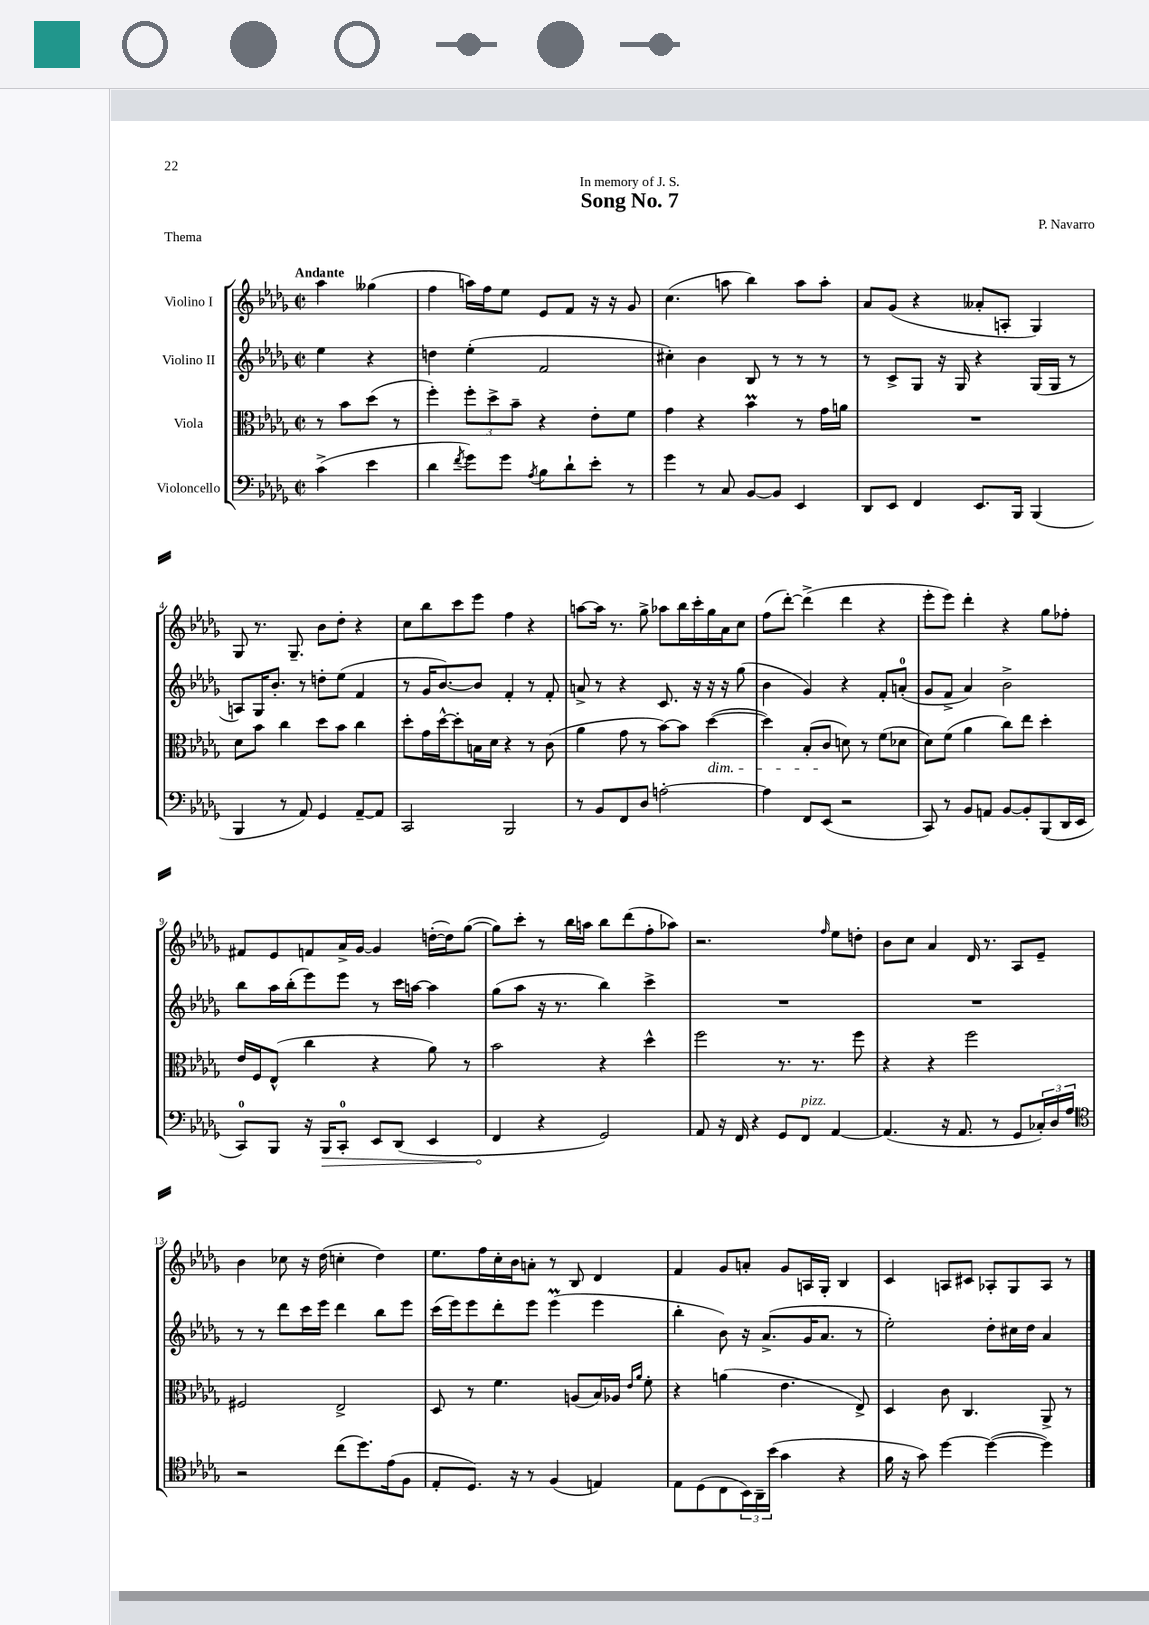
\header { title = "Song No. 7" composer = "P. Navarro" dedication = "In memory of J. S." piece = "Thema" }
<<
\new StaffGroup <<
\new Staff = "s0" \with { instrumentName = "Violino I" } {
    \clef treble \key des \major \defaultTimeSignature \time 2/2 \partial 2 \tempo "Andante"
    aes''4 geses''4( |
    f''4 a''16) f''16 ees''8 ees'8 f'8 r16 r16 ges'8 |
    c''4.( a''8 bes''4) a''8 a''8-. |
    aes'8 ges'8( r4 aeses'8-. a8-. ges4) |
    ges8 r8. ges8.-- bes'8 des''8-. r4 |
    c''8 bes''8 c'''8 ees'''8 f''4 r4 |
    a''8~ a''16 r8. ges''8-> aes''8 bes''16 c'''16-. ges''16 aes'16 c''8 |
    f''8( des'''8~-.) des'''4->( des'''4 r4 |
    ees'''8-. ees'''8) des'''4-. r4 ges''8 fes''8-. |
    fis'8 ees'8 f'8 aes'16-> ges'16~ ges'4 d''16~-.( d''16) ges''8~( |
    ges''8) c'''8-. r8 bes''16 a''16 bes''8 des'''8( f''8-. aes''8) |
    r2. \grace { f''16 } ees''8 d''8-. |
    bes'8 c''8 aes'4 des'16 r8. aes8 ees'8-- |
    bes'4 ces''8 r16 des''16( c''4-. des''4) |
    ees''8. f''16 c''16-. bes'16 a'8-. r8 bes8 des'4 |
    f'4 ges'8 a'8-. ges'8 a16 ges16-. bes4 |
    c'4 a8 cis'8 aes8-. ges8 aes8 r8 \bar "|." |
}
\new Staff = "s1" \with { instrumentName = "Violino II" } {
    \clef treble \key des \major \defaultTimeSignature \time 2/2 \partial 2
    ees''4 r4 |
    d''4 ees''4-.( f'2 |
    cis''4-.) bes'4 bes8 r8 r8 r8 |
    r8 c'8-> ges8 r16 ges16 r4 ges16( ges16 r8 |
    a8) ges16 bes'8.-. r8 d''8-. ees''8( f'4 |
    r8 ges'16 bes'8.~) bes'8 f'4-. r8 f'8-. |
    a'8-> r8 r4 c'8. r16 r16 r16 ges''8( |
    bes'4 ges'4) r4 f'8-. a'8-0-.( |
    ges'8 f'8-> aes'4) bes'2-> |
    bes''8 aes''16 bes''16-.( ees'''8) ees'''8 r8 c'''16 a''16~ a''4 |
    ges''8( aes''8 r16 r8. bes''4) c'''4-> |
    R1 |
    R1 |
    r8 r8 des'''8 c'''16 ees'''16 des'''4 bes''8 ees'''8 |
    c'''16( ees'''16) ees'''8 des'''8-. ees'''8 ees'''4\prall( ees'''4 |
    bes''4-. bes'8) r16 aes'8.->( ges'16 aes'8. r8 |
    ees''2-.) des''8-. cis''16 des''16 aes'4 \bar "|." |
}
\new Staff = "s2" \with { instrumentName = "Viola" } {
    \clef alto \key des \major \defaultTimeSignature \time 2/2 \partial 2
    r8 bes'8 des''8( r8 |
    f''4-.) \tuplet 3/2 { f''8-. des''8-> bes'8-- } r4 ees'8-. f'8 |
    ges'4 r4 bes'4\prall r8 ges'16 a'16 |
    R1 |
    des'8 bes'8 c''4 des''8 bes'8 c''4 |
    des''8-. ges'16 des''16~-^ des''8-. b16 des'16 r4 r8 c'8( |
    aes'4 ges'8 r8 bes'8~) bes'8 des''4~\dim( |
    des''4) bes8-.( c'8\! d'8) r8 f'8( des'8 |
    des'8) f'8( aes'4 c''8) ees''8 des''4-. |
    ees'16 f16 ees8-^( c''4 r4 aes'8) r8 |
    bes'2 r4 des''4-^ |
    f''2 r8. r8. f''8 |
    r4 r4 f''2 |
    fis2 ees2-> |
    des8 r8 f'4. a8( bes16) aes16 \grace { ees'16 aes'16 } f'8-. |
    r4 a'4( ees'4. ees8->) |
    des4 c'8 c4. aes,8-> r8 \bar "|." |
}
\new Staff = "s3" \with { instrumentName = "Violoncello" } {
    \clef bass \key des \major \defaultTimeSignature \time 2/2 \partial 2
    c'4->( ees'4 |
    des'4 \acciaccatura { f'8 } ges'8) ges'8 \acciaccatura { aes8 } bes8 des'8-! ees'8-. r8 |
    ges'4 r8 c8 bes,8~ bes,8 ees,4 |
    des,8 ees,8 f,4 ees,8. bes,,16 bes,,4( |
    bes,,4 r8 aes,8) ges,4 aes,8~-- aes,8 |
    c,2 bes,,2 |
    r8 bes,8 f,8 des8 a2~-. |
    a4 f,8 ees,8( r2 |
    c,8) r8 bes,8 a,8 bes,8~ bes,8-. bes,,8( des,16 ees,16 |
    c,8-0) bes,,8 r16 \once \override Hairpin.circled-tip = ##t bes,,16\> c,8-0-. ees,8 des,8( ees,4 |
    f,4\! r4 ges,2) |
    aes,8 r16 f,16 r4 ges,8 f,8^\markup { \italic "pizz." } aes,4~ |
    aes,4.( r16 aes,8. r8 ges,8 \tuplet 3/2 { ces16-.) des16 aes16 } |
    \clef tenor r2 c''8( des''8.) ees'16( f8 |
    ees8-. des8.) r16 r8 f4( e4) |
    ees8 des8( c8 \tuplet 3/2 { bes,16) aes,16-- bes'16( } ges'4 r4 |
    f'16 r16 ges'8) des''4~ des''4~( des''4) \bar "|." |
}
>>
>>
